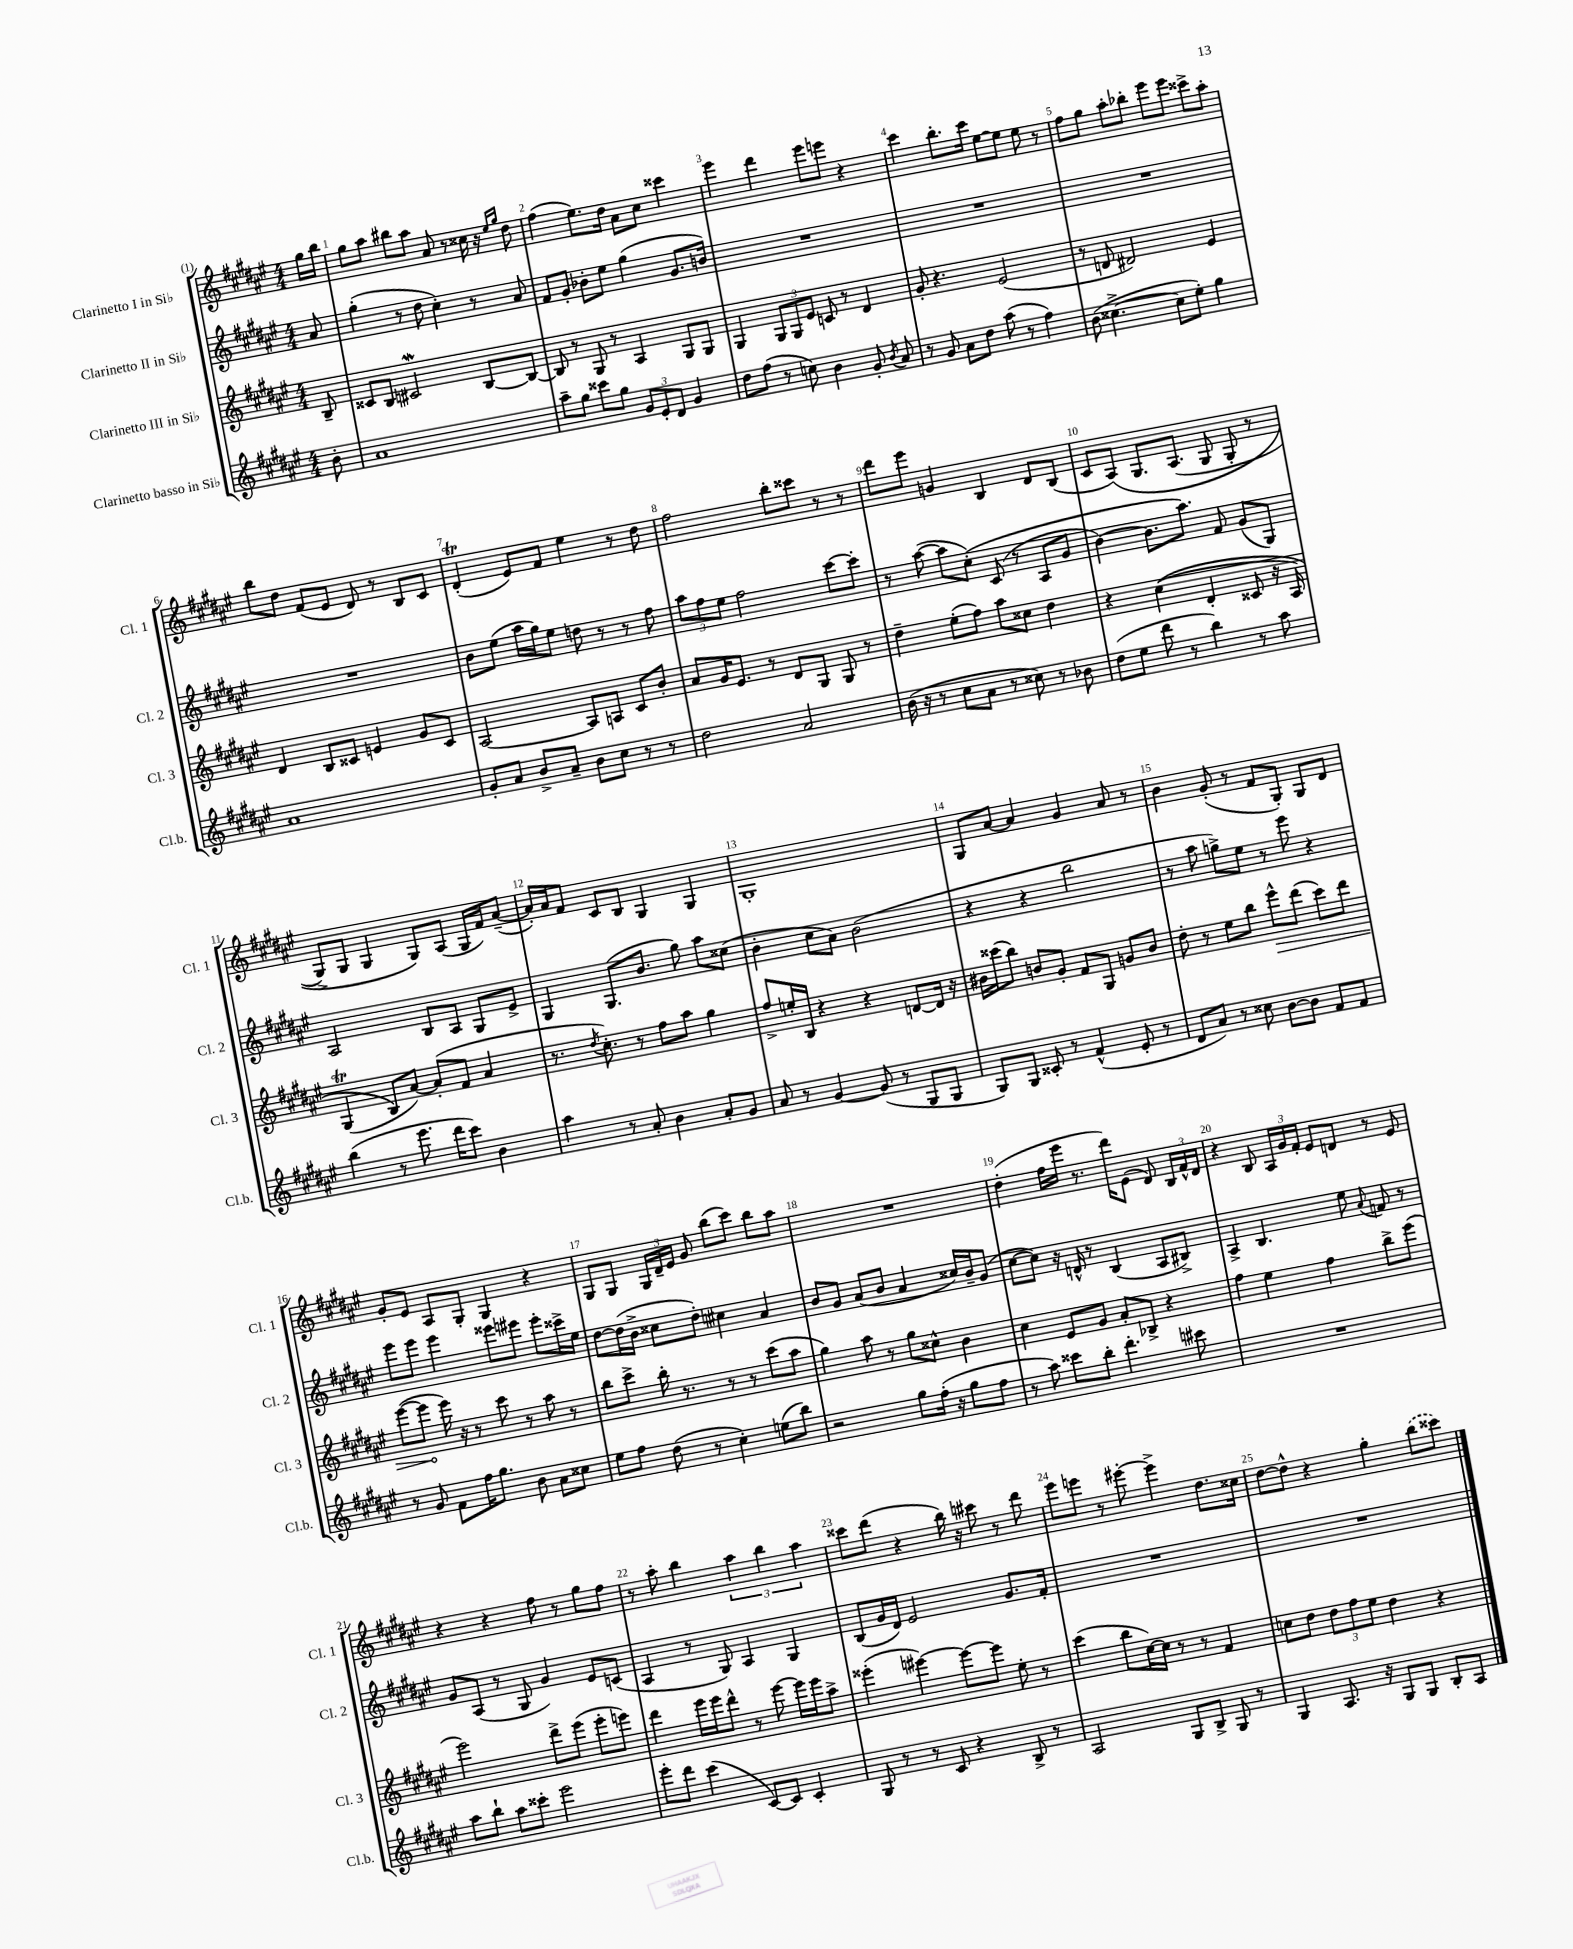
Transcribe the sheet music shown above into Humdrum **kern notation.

**kern	**kern	**kern	**kern
*staff4	*staff3	*staff2	*staff1
*clefG2	*clefG2	*clefG2	*clefG2
*k[f#c#g#d#a#e#]	*k[f#c#g#d#a#e#]	*k[f#c#g#d#a#e#]	*k[f#c#g#d#a#e#]
*M4/4	*M4/4	*M4/4	*M4/4
8b'	8B~	8a#	16gg#
.	.	.	16bb
=	=	=	=
1a#	8c##	(4gg#'	8gg#
.	8B	.	8aa#
.	2c#	8r	8bb#
.	.	8dd#	8aa#
.	.	4cc#')	8a#
.	.	.	8r
.	[8B	8r	16cc##
.	.	.	16r
.	.	.	16qqee#
.	.	.	16qqgg#
.	8B_	8a#	8dd#
=	=	=	=
8aa#~	8B]	8f#	(4ff#
8gg#	8r	8g#'	.
8ccc##	8G#	8b-'	8.ee#)
8gg#	8r	8ee#	.
.	.	.	16dd#
12g#	4A#	(4gg#	8a#
12e#'	.	.	.
.	.	.	8cc#
12d#	.	.	.
4g#	8G#	8.g#	4ccc##
.	8G#	.	.
.	.	16b)	.
=	=	=	=
8dd#	4G#	1r	4eee#
(8ff#	.	.	.
8r	12G#	.	4ddd#
.	12G#	.	.
8cc)	.	.	.
.	12e#	.	.
4b	8c	.	8eee#
.	8r	.	8eee
8g#'	4d#	.	4r
8qb	.	.	.
8a#	.	.	.
=	=	=	=
8r	8g#'	1r	4ccc#
8g#	4.r	.	.
8a#	.	.	8.bb'
8dd#	.	.	.
.	.	.	16ccc#
(8aa#	(2e#	.	[8ee#
8r	.	.	8ee#]
4ff#)	.	.	8ee#
.	.	.	8r
=	=	=	=
(8b	8r	1r	8ff#
[4.cc##^	8d	.	8gg#
.	2d#)	.	8aa#'
.	.	.	8bb-'
8cc##]	.	.	8eee#
8ee#')	.	.	8eee#
4gg#	4e#	.	8ccc##^
.	.	.	8aa#'
=	=	=	=
1a#	4d#	1r	8bb
.	.	.	8dd#
.	8B	.	(8f#
.	8c##	.	8e#
.	4e	.	8d#)
.	.	.	8r
.	8g#	.	8B
.	8c##	.	8c#
=	=	=	=
8g#'	[2A#	8b	(4d#'
8a#	.	(8ee#	.
8b^	.	16aa#	8e#)
.	.	16gg#)	.
8a#~	.	8ee#	8f#
8b	8A#]	8dd	4ee#
8cc#	8A	8r	.
8r	8c#	8r	8r
8r	8b'	8ff#	8dd#
=	=	=	=
2dd#	8a#	12aa#	2ff#
.	.	12ff#	.
.	16g#	.	.
.	.	12ee#	.
.	8.e#	.	.
.	.	2ff#	.
.	8r	.	.
2a#	8d#	.	8bb'
.	8G#	.	8ccc##
.	8G#	[8ccc#	8r
.	8r	8ccc#']	8r
=	=	=	=
(16b	4dd#~	8r	8ddd#
16r	.	.	.
8r	.	([8aa#	8eee#
8cc#	(8ee#'	8aa#]	4g
8a#	8ff#)	&(8cc#')	.
8r	8aa#	(8c#	4B
8cc##)	8cc##	8r	.
8r	4dd#	8A#	8d#
8b-	.	8g#	(8B
=	=	=	=
(8dd#	4r	[4b)	8c#
8ee#	.	.	&(8A#)
8ddd#	&((4cc#	8.b]	8.G#
8r	.	.	.
.	.	8.aa#&)	(8.A#
4bb)	4d#'	.	.
.	.	8f#	8G#
8r	8c##	(8g#	8G#'
8aa#	16r	8G#)	8r
.	16A#)	.	.
=	=	=	=
(4bb	(4G#	2A#	8G#^)
.	.	.	8G#
8r	8B&)	.	4G#
8.eee#	[8a#)	.	.
.	(8a#']	8B	8G#&)
16ddd#	.	.	.
8ccc#)	8f#	8A#	(8A#
4b	4a#	8G#	16G#
.	.	.	16f#)
.	.	8e#^	([8a#~
=	=	=	=
4aa#	8.r	4G#	16a#'])
.	.	.	16a#
.	.	.	8f#
.	8qdd#	.	.
.	8.cc#')	.	.
8r	.	(8.G#	8c#
8a#'	8r	.	8B
.	.	8.b	.
4b	8ff#	.	4G#
.	8aa#	8gg#)	.
8a#'	4gg#	8aa#	4G#
8g#	.	(8cc##	.
=	=	=	=
8a#	8ff#^	4b'	1G#'
8r	16ee'	.	.
.	16B	.	.
[4g#	4r	8cc#	.
.	.	8a#)	.
(8g#]	4r	(2b	.
8r	.	.	.
8G#	[8d	.	.
8G#	16d]	.	.
.	16r	.	.
=	=	=	=
8G#)	16b#	4r	8G#
.	(16ccc##	.	.
8G#	8bb)	.	[8a#
8c##'	8b	4r	4a#]
8r	8g#'	.	.
(4f#^^	8f#	2bb	4g#
.	8G#	.	.
8e#'	8g	.	8a#
8r	8b	.	8r
=	=	=	=
8d#	8dd#'	8r	4b
8a#)	8r	8aa#	.
8r	8ee#	8gg^)	(8g#'
8cc##	8bb	8ee#	8r
[8b	8eee#^^	8r	8f#
8b]	(8ddd#	8eee#	8G#')
8f#	8ccc#)	4r	8G#
8f#	8ddd#	.	8d#
=	=	=	=
8r	([8eee#	8eee#	8g#'
8g#	8eee#]	8eee#	8e#
8f#	16eee#)	4eee#	8A#
.	16r	.	.
16ff#	8r	.	8G#'
8.gg#	.	.	.
.	8ccc#	8eee##	4G#
8b	8r	8eee#	.
8a#	8aa#	8eee#'	4r
8cc##	8r	16ccc##^	.
.	.	16ee#	.
=	=	=	=
8ee#	8bb	[8dd#	8G#
8ff#	8ccc#^	(16dd#]	8G#
.	.	16b^	.
(8dd#	16bb'	8cc##	24G#
.	.	.	24d#~
.	8.r	.	.
.	.	.	24e#
8r	.	8dd#')	8g#
4cc#')	8r	4cc#	(8bb
.	8r	.	8ccc#)
(8ee	(8ccc#	4a#	8bb
8bb)	8aa#	.	8aa#
=	=	=	=
2r	4gg#)	8b	1r
.	.	8g#	.
.	8aa#	(8a#	.
.	8r	8b	.
8gg#	8gg#	4a#	.
(16ff#'	8cc##^^	.	.
16r	.	.	.
8gg#	4b	16cc##)	.
.	.	16b~	.
8ff#	.	(8g#	.
=	=	=	=
8r	4cc#	[8cc#	(4dd#'
8aa#)	.	8cc#])	.
8ccc##	8e#	16r	16ff#
.	.	16d^^	16eee#
8bb'	8g#	8r	8.r
4.ddd#'	8a#'	(4B	.
.	.	.	16ddd#)
.	8B-^	.	(8e#
.	4r	8A#	8d#)
8ccc#	.	8B#^)	24B
.	.	.	24f#^^
.	.	.	24d#
=	=	=	=
1r	4ff#	4A#^	4r
.	4ee#	4.B	8B
.	.	.	24A#
.	.	.	24g#
.	.	.	24f#'
.	4ff#	.	8e#
.	.	8ee#	8d
.	.	8qqa#	.
.	8bb^	8f	8r
.	(8eee#	8r	8e#
=	=	=	=
8aa#	2eee#)	8g#	4r
8bb`	.	(8A#	.
8aa#	.	8r	4r
8ccc##'	.	8G#	.
2eee#	8ddd#^	4g#)	8ff#
.	(8eee#	.	8r
.	8eee#'	8e#	8gg#
.	8eee)	(8c	8ff#
=	=	=	=
8eee#'	4ddd#	4A#	8r
8ddd#	.	.	8aa#'
(4ccc#	16eee#	8r	4bb
.	16eee#	.	.
.	8ddd#^^	8G#)	.
[8c#)	8r	4A#	6aa#
8c#]	[8eee#	.	.
.	.	.	6bb
4c#'	16eee#]	4G#	.
.	16eee#	.	.
.	.	.	6aa#
.	8aa#^	.	.
=	=	=	=
8G#	(4eee##'	(8B	8ccc##
8r	.	16g#	(8ddd#
.	.	16d#)	.
8r	[4eee#)	2e#	4r
8c#	.	.	.
4r	8eee#_	.	16bb)
.	.	.	16r
.	8eee#]	.	8ccc#
8B^	8ee#'	8.g#	8r
8r	8r	.	8ddd#
.	.	16f#'	.
=	=	=	=
2A#	(4ccc#	1r	8eee#
.	.	.	8eee
.	8bb	.	8r
.	[16cc#)	.	[8eee#'
.	16cc#]	.	.
8G#	8r	.	4eee#^]
8B^	8r	.	.
8G#	4f#	.	8.dd#
8r	.	.	.
.	.	.	16cc##
=	=	=	=
4G#	8cc	1r	[8dd#
.	8dd#	.	8dd#^^]
8.A#	12dd#	.	4r
.	12ff#	.	.
.	12ee#	.	.
16r	.	.	.
8G#	4dd#	.	4gg#'
8G#	.	.	.
8B'	4r	.	(8bb
8A#	.	.	8ccc##)
==	==	==	==
*-	*-	*-	*-
